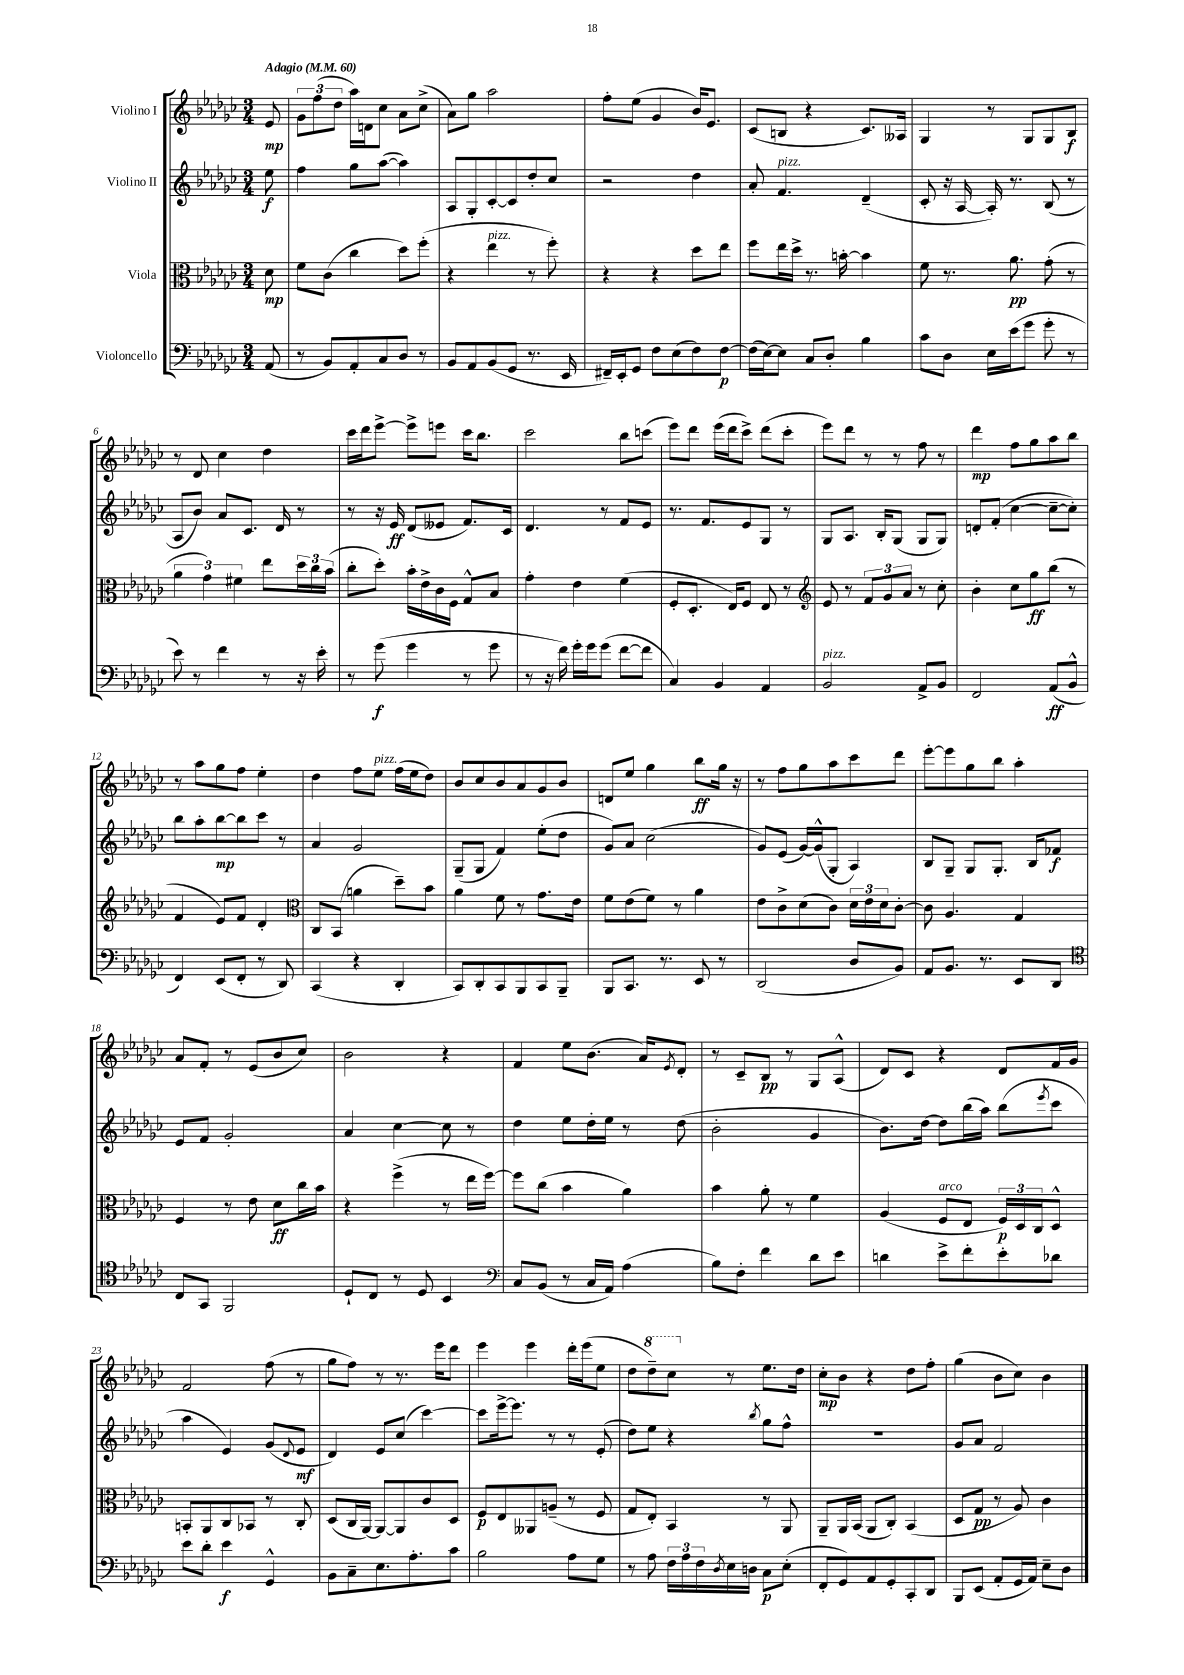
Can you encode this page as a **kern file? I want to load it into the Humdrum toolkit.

**kern	**dynam	**kern	**dynam	**kern	**dynam	**kern	**dynam
*part4	*part4	*part3	*part3	*part2	*part2	*part1	*part1
*staff4	*staff4	*staff3	*staff3	*staff2	*staff2	*staff1	*staff1
*I"Violoncello	*	*I"Viola	*	*I"Violino II	*	*I"Violino I	*
*clefF4	*	*clefC3	*	*clefG2	*	*clefG2	*
*k[b-e-a-d-g-c-]	*	*k[b-e-a-d-g-c-]	*	*k[b-e-a-d-g-c-]	*	*k[b-e-a-d-g-c-]	*
*M3/4	*	*M3/4	*	*M3/4	*	*M3/4	*
*MM60	*	*MM60	*	*MM60	*	*MM60	*
=	=	=	=	=	=	=	=
!	!	!	!	!	!	!LO:TX:a:B:t=Adagio	!
(8AA-/	.	8d-\	mp	8ee-\	f	8e-/	mp
=1	=1	=1	=1	=1	=1	=1	=1
8r	.	8f\L	.	4ff\	.	12g-\L	.
.	.	.	.	.	.	(12ff\	.
8BB-/L)	.	(8c-\J	.	.	.	.	.
.	.	.	.	.	.	12dd-\J	.
8AA-'/	.	4cc-\	.	8gg-\L	.	16aa-\LL)	.
.	.	.	.	.	.	16dn\J	.
8C-/	.	.	.	([8aa-\J	.	8cc-\J	.
8D-/J	.	8dd-\L)	.	4aa-\])	.	8a-\L	.
8r	.	(8ff'\J	.	.	.	(8cc-^\J	.
=2	=2	=2	=2	=2	=2	=2	=2
8BB-/L	.	4r	.	8A-/L	.	8a-\L)	.
8AA-/	.	.	.	8G-'/	.	8gg-\J	.
!	!	!LO:TX:a:i:t=pizz.	!	!	!	!	!
(8BB-/	.	4ee-\	.	[8c-'/	.	2aa-\	.
8GG-/J	.	.	.	8c-/]	.	.	.
8.r	.	8r	.	8dd-'/	.	.	.
.	.	8ff'\)	.	8cc-/J	.	.	.
16EE-/	.	.	.	.	.	.	.
=3	=3	=3	=3	=3	=3	=3	=3
16FF#X~/LL)	.	4r	.	2r	.	8ff'\L	.
16EE-'/J	.	.	.	.	.	.	.
8GG-/J	.	.	.	.	.	(8ee-\J	.
8F\L	.	4r	.	.	.	4g-/	.
(8E-\	.	.	.	.	.	.	.
8F\)	.	8dd-\L	.	4dd-\	.	16b-/KL)	.
.	.	.	.	.	.	8.e-/J	.
[8F\J	p	8ee-\J	.	.	.	.	.
=4	=4	=4	=4	=4	=4	=4	=4
(16F\LL]	.	8ff\L	.	8a-'/	.	(8c-/L	.
[16E-\J)	.	.	.	.	.	.	.
!	!	!	!	!LO:TX:a:i:t=pizz.	!	!	!
8E-\J]	.	16ee-\L	.	4.f/	.	8Bn/J	.
.	.	16dd-^\JJ	.	.	.	.	.
8C-/L	.	8.r	.	.	.	4r	.
8D-'/J	.	.	.	.	.	.	.
.	.	[16bn'\	.	.	.	.	.
4B-\	.	4b\]	.	(4d-~/	.	8.c-/L)	.
.	.	.	.	.	.	16A--X/Jk	.
=5	=5	=5	=5	=5	=5	=5	=5
8c-\L	.	8f\	.	8c-'/	.	4G-/	.
8D-\J	.	8.r	.	16r	.	.	.
.	.	.	.	[16A-/	.	.	.
16E-\LL	.	.	.	16A-'/])	.	8r	.
(16e-\J	.	8.a-\	pp	8.r	.	.	.
8g-\J	.	.	.	.	.	8G-/L	.
8g-'\	.	(8g-'\	.	(8B-/	.	8G-/	.
8r	.	8r	.	8r	.	8B-/J	f
!!LO:LB:g=z
=6	=6	=6	=6	=6	=6	=6	=6
8e-\)	.	6a-\	.	8A-/L	.	8r	.
8r	.	.	.	8b-/J)	.	8d-/	.
.	.	6g-\)	.	.	.	.	.
4f\	.	.	.	8a-/L	.	4cc-\	.
.	.	6f#X\	.	.	.	.	.
.	.	.	.	8.c-/J	.	.	.
8r	.	8ee-\L	.	.	.	4dd-\	.
.	.	.	.	16d-/	.	.	.
16r	.	24dd-\L	.	8r	.	.	.
.	.	24cc-\	.	.	.	.	.
16e-'\	.	.	.	.	.	.	.
.	.	(24b-\JJ	.	.	.	.	.
=7	=7	=7	=7	=7	=7	=7	=7
8r	.	8cc-'\L	.	8r	.	16ccc-\LL	.
.	.	.	.	.	.	16ddd-\J	.
(8g-\	f	8dd-'\J)	.	16r	.	[8eee-^\J	.
.	.	.	.	16e-/	ff	.	.
4g-\	.	16b-'\LL	.	(8d-/L	.	8eee-^\L]	.
.	.	16e-^\	.	.	.	.	.
.	.	16c-\	.	8e--X/J	.	8eeen\J	.
.	.	16F\JJ	.	.	.	.	.
8r	.	8G-^^/L	.	8.f/L)	.	16ccc-\KL	.
.	.	.	.	.	.	8.bb-\J	.
8g-\	.	8B-/J	.	.	.	.	.
.	.	.	.	16c-/Jk	.	.	.
=8	=8	=8	=8	=8	=8	=8	=8
8r	.	4g-'\	.	4.d-/	.	2ccc-\	.
16r	.	.	.	.	.	.	.
16f\)	.	.	.	.	.	.	.
16g-'\LL	.	4e-\	.	.	.	.	.
16g-\J	.	.	.	.	.	.	.
(8g-\J	.	.	.	8r	.	.	.
[8f\L	.	(4f\	.	8f/L	.	8bb-\L	.
8f\J]	.	.	.	8e-/J	.	(8cccn\J	.
=9	=9	=9	=9	=9	=9	=9	=9
4C-/)	.	8F'/L	.	8.r	.	8eee-\L)	.
.	.	8.D-'/J	.	.	.	8ddd-\J	.
.	.	.	.	8.f/L	.	.	.
4BB-/	.	.	.	.	.	(16eee-\LL	.
.	.	16E-/KL)	.	.	.	16ddd-\J	.
.	.	8F/J	.	8e-/	.	8ccc-^\J)	.
4AA-/	.	8E-/	.	8G-/J	.	(8ddd-\L	.
.	.	8r	.	8r	.	8ccc-'\J	.
=10	=10	=10	=10	=10	=10	=10	=10
*	*	*clefG2	*	*	*	*	*
!LO:TX:a:i:t=pizz.	!	!	!	!	!	!	!
2BB-/	.	8e-/	.	8G-/L	.	8eee-\L)	.
.	.	8r	.	8.A-/J	.	8ddd-\J	.
.	.	12f/L	.	.	.	8r	.
.	.	.	.	16B-'/KL	.	.	.
.	.	12g-/	.	.	.	.	.
.	.	.	.	(8G-/J	.	8r	.
.	.	12a-/J	.	.	.	.	.
8AA-^/L	.	8r	.	8G-/L	.	8ff\	.
8BB-/J	.	8cc-'\	.	8G-/J)	.	8r	.
=11	=11	=11	=11	=11	=11	=11	=11
2FF/	.	4b-'\	.	8dn'/L	.	4ddd-\	mp
.	.	.	.	(8f'/J	.	.	.
.	.	8cc-\L	.	[4cc-\	.	8ff\L	.
.	.	8gg-\	ff	.	.	8gg-\	.
(8AA-/L	ff	(8bb-\J	.	8cc-~\L_	.	8aa-\	.
8BB-^^/J	.	8r	.	8cc-'\J])	.	8bb-\J	.
!!LO:LB:g=z
=12	=12	=12	=12	=12	=12	=12	=12
4FF/)	.	4f/	.	8bb-\L	.	8r	.
.	.	.	.	8aa-'\	.	8aa-\L	.
(8EE-/L	.	8e-/L)	.	[8bb-\	mp	8gg-\	.
8FF'/J	.	8f/J	.	8bb-\]	.	8ff\J	.
8r	.	4d-'/	.	8ccc-\J	.	4ee-'\	.
8DD-/)	.	.	.	8r	.	.	.
=13	=13	=13	=13	=13	=13	=13	=13
*	*	*clefC3	*	*	*	*	*
(4CC-/	.	8C-/L	.	4a-/	.	4dd-\	.
.	.	(8BB-/J	.	.	.	.	.
4r	.	4an\	.	2g-/	.	8ff\L	.
!	!	!	!	!	!	!LO:TX:a:i:t=pizz.	!
.	.	.	.	.	.	8ee-\J	.
4DD-'/	.	8dd-~\L)	.	.	.	(16ff\LL	.
.	.	.	.	.	.	16ee-\J	.
.	.	8b-\J	.	.	.	8dd-\J)	.
=14	=14	=14	=14	=14	=14	=14	=14
8CC-/L)	.	4a-\	.	(8G-~/L	.	8b-/L	.
8DD-'/	.	.	.	8G-/J	.	8cc-/	.
8CC-/	.	8f\	.	4f/)	.	8b-/	.
8BBB-/	.	8r	.	.	.	8a-/	.
8CC-/	.	8.g-\L	.	(8ee-'\L	.	8g-/	.
8BBB-~/J	.	.	.	8dd-\J	.	8b-/J	.
.	.	16e-\Jk	.	.	.	.	.
=15	=15	=15	=15	=15	=15	=15	=15
8BBB-/L	.	8f\L	.	8g-/L)	.	8dn/L	.
8.CC-/J	.	(8e-\	.	8a-/J	.	8ee-/J	.
.	.	8f\J)	.	(2cc-\	.	4gg-\	.
8.r	.	.	.	.	.	.	.
.	.	8r	.	.	.	.	.
8EE-/	.	4a-\	.	.	.	8bb-\L	ff
8r	.	.	.	.	.	16gg-\Jk	.
.	.	.	.	.	.	16r	.
=16	=16	=16	=16	=16	=16	=16	=16
(2DD-/	.	8e-\L	.	8g-/L)	.	8r	.
.	.	8c-^\	.	(8e-/J	.	8ff\L	.
.	.	(8d-\	.	[16g-/LL)	.	8gg-\	.
.	.	.	.	(16g-^^/J]	.	.	.
.	.	8c-\J)	.	8G-'/J	.	8aa-\	.
8D-/L	.	24d-\LL	.	4A-/)	.	8ccc-\	.
.	.	24e-\	.	.	.	.	.
.	.	24d-\J	.	.	.	.	.
8BB-/J)	.	[8c-'\J	.	.	.	8ddd-\J	.
=17	=17	=17	=17	=17	=17	=17	=17
8AA-/L	.	8c-\]	.	8B-/L	.	[8eee-'\L	.
8.BB-/J	.	4.A-/	.	8G-~/J	.	8eee-\]	.
.	.	.	.	8G-/L	.	8gg-\	.
8.r	.	.	.	.	.	.	.
.	.	.	.	8.G-'/J	.	8bb-\J	.
8EE-/L	.	4G-/	.	.	.	4aa-'\	.
.	.	.	.	16B-/KL	.	.	.
8DD-/J	.	.	.	8f-X/J	f	.	.
!!LO:LB:g=z
=18	=18	=18	=18	=18	=18	=18	=18
*clefC4	*	*	*	*	*	*	*
8C-/L	.	4F/	.	8e-/L	.	8a-/L	.
8GG-/J	.	.	.	8f/J	.	8f'/J	.
2FF/	.	8r	.	2g-'/	.	8r	.
.	.	8e-\	.	.	.	(8e-/L	.
.	.	8d-\L	ff	.	.	8b-/	.
.	.	16cc-\L	.	.	.	8cc-/J)	.
.	.	16b-\JJ	.	.	.	.	.
=19	=19	=19	=19	=19	=19	=19	=19
8D-`/L	.	4r	.	4a-/	.	2b-\	.
8C-/J	.	.	.	.	.	.	.
8r	.	(4ff^\	.	[4cc-\	.	.	.
8D-/	.	.	.	.	.	.	.
4BB-/	.	8r	.	8cc-\]	.	4r	.
.	.	16ee-\LL	.	8r	.	.	.
.	.	[16ff\JJ)	.	.	.	.	.
=20	=20	=20	=20	=20	=20	=20	=20
*clefF4	*	*	*	*	*	*	*
8C-/L	.	8ff\L]	.	4dd-\	.	4f/	.
(8BB-/J	.	(8cc-\J	.	.	.	.	.
8r	.	4b-\	.	8ee-\L	.	8ee-\L	.
16C-/LL	.	.	.	16dd-'\L	.	(8.b-\J	.
16AA-/JJ)	.	.	.	16ee-\JJ	.	.	.
(4A-\	.	4a-\)	.	8r	.	.	.
.	.	.	.	.	.	16a-/KL)	.
.	.	.	.	.	.	8qe-/	.
.	.	.	.	(8dd-\	.	8d-'/J	.
=21	=21	=21	=21	=21	=21	=21	=21
8B-\L)	.	4b-\	.	2b-'\	.	8r	.
8F'\J	.	.	.	.	.	8c-~/L	.
4f\	.	8a-'\	.	.	.	8B-/J	pp
.	.	8r	.	.	.	8r	.
8d-\L	.	4f\	.	4g-/	.	8G-/L	.
8e-\J	.	.	.	.	.	(8A-^^/J	.
=22	=22	=22	=22	=22	=22	=22	=22
4dn\	.	(4A-/	.	8.b-\L)	.	8d-/L)	.
.	.	.	.	.	.	8c-/J	.
.	.	.	.	[16dd-\Jk	.	.	.
!	!	!LO:TX:a:i:t=arco	!	!	!	!	!
8e-^\L	.	8F/L	.	8dd-\L]	.	4r	.
8f'\	.	8E-/J	.	(16bb-\L	.	.	.
.	.	.	.	16aa-\JJ)	.	.	.
8e-'\	.	24F/LL)	p	(8bb-\L	.	8d-/L	.
.	.	24D-/	.	.	.	.	.
.	.	24C-/J	.	.	.	.	.
.	.	.	.	8qeee-/	.	.	.
8d-X\J	.	8D-^^/J	.	8ccc-\J	.	16f/L	.
.	.	.	.	.	.	16g-/JJ	.
!!LO:LB:g=z
=23	=23	=23	=23	=23	=23	=23	=23
8e-\L	.	8BBn'/L	.	4aa-\	.	2f/	.
8d-'\J	.	8AA-/	.	.	.	.	.
4e-\	f	8C-/	.	4e-/)	.	.	.
.	.	8BB-X/J	.	.	.	.	.
4GG-^^/	.	8r	.	(8g-/L	.	(8ff\	.
.	.	.	.	8qqd-/	.	.	.
.	.	8C-'/	.	8e-/J	mf	8r	.
=24	=24	=24	=24	=24	=24	=24	=24
8BB-\L	.	(8D-/L	.	4d-/)	.	8gg-\L	.
8C-~\	.	16C-/L	.	.	.	8ff\J)	.
.	.	[16AA-/JJ)	.	.	.	.	.
8.E-\	.	8AA-/L_	.	8e-/L	.	8r	.
.	.	8AA-/]	.	(8cc-/J	.	8.r	.
8.A-'\	.	.	.	.	.	.	.
.	.	8c-/	.	[4ccc-\)	.	.	.
.	.	.	.	.	.	16eee-\KL	.
8c-\J	.	8D-/J	.	.	.	8ddd-\J	.
=25	=25	=25	=25	=25	=25	=25	=25
2B-\	.	8F/L	p	8ccc-\L]	.	4eee-\	.
.	.	8E-/	.	[16eee-^\k	.	.	.
.	.	.	.	8.eee-\J]	.	.	.
.	.	8AA--X/	.	.	.	4eee-\	.
.	.	(8An~/J	.	8r	.	.	.
8A-\L	.	8r	.	8r	.	16ddd-'\LL	.
.	.	.	.	.	.	(16eee-\J	.
8G-\J	.	8F/	.	(8e-'/	.	8ee-\J	.
=26	=26	=26	=26	=26	=26	=26	=26
8r	.	8G-/L	.	8dd-\L)	.	8dd-\L	.
*	*	*	*	*	*	*8va	*
8A-\	.	8E-'/J)	.	8ee-\J	.	8ddd-~\)	.
24F\LL	.	4BB-/	.	4r	.	8ccc-\J	.
24A-\	.	.	.	.	.	.	.
24F\	.	.	.	.	.	.	.
8qD-/	.	.	.	.	.	.	.
*	*	*	*	*	*	*X8va	*
16E-\	.	.	.	.	.	8r	.
16Dn\JJ	.	.	.	.	.	.	.
.	.	.	.	8qbb-/	.	.	.
8C-\L	p	8r	.	8gg-\L	.	8.ee-\L	.
(8E-'\J	.	8AA-/	.	8ff^^\J	.	.	.
.	.	.	.	.	.	16dd-\Jk	.
=27	=27	=27	=27	=27	=27	=27	=27
8FF'/L	.	8AA-~/L	.	2.r	.	8cc-'\L	mp
8GG-/)	.	16AA-/L	.	.	.	8b-\J	.
.	.	(16BB-/JJ	.	.	.	.	.
8AA-/	.	8AA-/L	.	.	.	4r	.
8GG-'/	.	8C-'/J)	.	.	.	.	.
8CC-'/	.	(4BB-/	.	.	.	8dd-\L	.
8DD-/J	.	.	.	.	.	8ff'\J	.
=28	=28	=28	=28	=28	=28	=28	=28
8BBB-/L	.	8D-/L	.	8g-/L	.	(4gg-\	.
(8EE-/J	.	8G-/J	pp	8a-/J	.	.	.
8AA-'/L	.	8r	.	2f/	.	8b-\L	.
16GG-/L	.	8A-/)	.	.	.	8cc-\J)	.
16AA-/JJ)	.	.	.	.	.	.	.
8E-~\L	.	4c-\	.	.	.	4b-\	.
8D-\J	.	.	.	.	.	.	.
==	==	==	==	==	==	==	==
*-	*-	*-	*-	*-	*-	*-	*-
